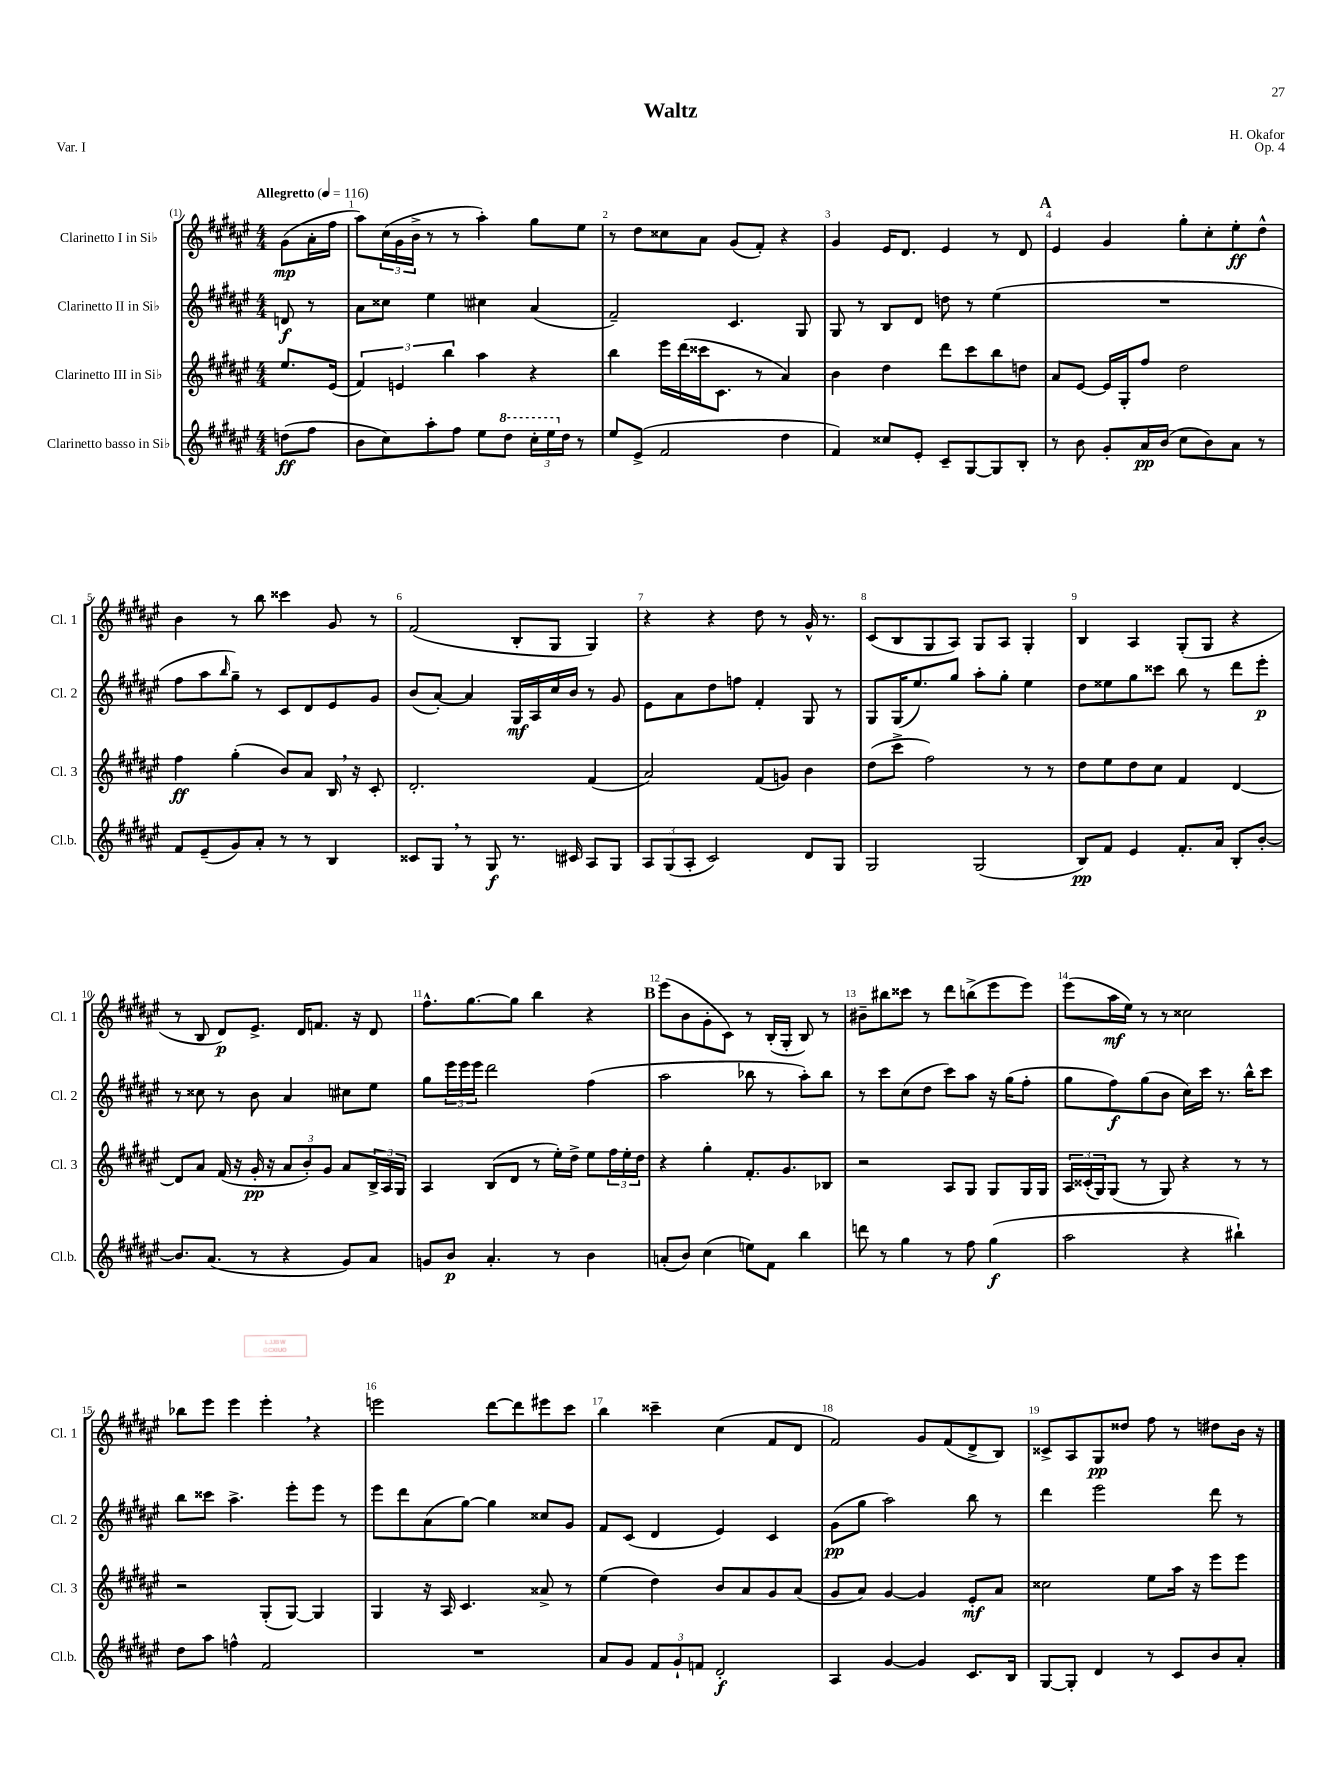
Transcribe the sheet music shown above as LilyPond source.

\header { title = "Waltz" composer = "H. Okafor" opus = "Op. 4" piece = "Var. I" }
<<
\new StaffGroup <<
\new Staff = "s0" \with { instrumentName = "Clarinetto I in Sib" shortInstrumentName = "Cl. 1" } {
    \clef treble \key fis \major \numericTimeSignature \time 4/4 \partial 4 \tempo "Allegretto" 4 = 116
    gis'8\mp( ais'16-. fis''16 |
    ais''8) \tuplet 3/2 { cis''16( gis'16 b'16-> } r8 r8 ais''4-.) gis''8 eis''8 |
    r8 dis''8 cisis''8 ais'8 gis'8( fis'8-.) r4 |
    gis'4 eis'16 dis'8. eis'4 r8 dis'8 |
    \mark \markup { \bold "A" } eis'4 gis'4 gis''8-. cis''8-. eis''8-.\ff dis''8-^ |
    b'4 r8 b''8 cisis'''4 gis'8 r8 |
    fis'2( b8-. gis8 gis4) |
    r4 r4 dis''8 r8 gis'16-^ r8. |
    cis'8( b8 gis8 ais8) gis8 ais8 gis4-. |
    b4 ais4 gis8-.( gis8 r4 |
    r8 b8 dis'8\p) eis'8.-> dis'16 f'8. r16 dis'8 |
    fis''8.-^ gis''8.~ gis''8 b''4 r4 |
    \mark \markup { \bold "B" } eis'''8( b'8 gis'8-. cis'8) r8 b16-.( gis16-. b8) r8 |
    bis'8-- bis''8 cisis'''8 r8 dis'''8 b''8->( eis'''8 eis'''8) |
    eis'''8( ais''16\mf eis''16) r8 r8 cisis''2 |
    bes''8 eis'''8 eis'''4 eis'''4-. \breathe r4 |
    e'''2 dis'''8~ dis'''8 eis'''8 cis'''8 |
    b''4 cisis'''4-- cis''4( fis'8 dis'8 |
    fis'2) gis'8 fis'8( dis'8-> b8) |
    cisis'8-> ais8 gis8\pp disis''8 fis''8 r8 dis''8 b'16 r16 \bar "|." |
}
\new Staff = "s1" \with { instrumentName = "Clarinetto II in Sib" shortInstrumentName = "Cl. 2" } {
    \clef treble \key fis \major \numericTimeSignature \time 4/4 \partial 4
    d'8\f r8 |
    ais'8 cisis''8 eis''4 cis''4 ais'4( |
    fis'2--) cis'4. gis8 |
    gis8 r8 b8 dis'8 d''8 r8 eis''4( |
    \mark \markup { \bold "A" } R1 |
    fis''8 ais''8 \grace { b''16 } gis''8--) r8 cis'8 dis'8 eis'8 gis'8 |
    b'8( ais'8~-.) ais'4 gis16\mf ais16 cis''16 b'16 r8 gis'8 |
    eis'8 ais'8 dis''8 f''8 fis'4-. gis8 r8 |
    gis8 gis16( eis''8.) gis''8 ais''8-. gis''8-. eis''4 |
    dis''8 eisis''8 gis''8 cisis'''8 b''8 r8 dis'''8 eis'''8-.\p |
    r8 cisis''8 r8 b'8 ais'4 cis''8 eis''8 |
    gis''8 \tuplet 3/2 { eis'''16 eis'''16 eis'''16 } dis'''2 fis''4( |
    \mark \markup { \bold "B" } ais''2 bes''8 r8 ais''8-.) bes''8 |
    r8 cis'''8 cis''8( dis''8 cis'''8) ais''8 r16 gis''16( fis''8-. |
    gis''8 fis''8\f) gis''8( b'8 cis''16) cis'''16 r8. b''16-^ cis'''8 |
    b''8 cisis'''8 ais''4.-> eis'''8-. eis'''8 r8 |
    eis'''8 dis'''8 ais'8( gis''8~) gis''4 cisis''8 gis'8 |
    fis'8 cis'8( dis'4 eis'4) cis'4 |
    gis'8\pp( gis''8 ais''2) b''8 r8 |
    dis'''4 eis'''2 dis'''8 r8 \bar "|." |
}
\new Staff = "s2" \with { instrumentName = "Clarinetto III in Sib" shortInstrumentName = "Cl. 3" } {
    \clef treble \key fis \major \numericTimeSignature \time 4/4 \partial 4
    eis''8. eis'16( |
    \tuplet 3/2 { fis'4) e'4 b''4 } ais''4 r4 |
    b''4 eis'''16 dis'''16( cisis'''16 cis'8. r8 ais'4) |
    b'4 dis''4 dis'''8 cis'''8 b''8 d''8 |
    \mark \markup { \bold "A" } ais'8 eis'8~ eis'16 gis16-. fis''8 dis''2 |
    fis''4\ff gis''4-.( b'8) ais'8 b16 \breathe r16 cis'8-. |
    dis'2.-. fis'4( |
    ais'2) fis'8( g'8) b'4 |
    dis''8( cis'''8-> fis''2) r8 r8 |
    dis''8 eis''8 dis''8 cis''8 fis'4 dis'4~ |
    dis'8 ais'8 fis'16( r16 gis'16-.\pp r16 \tuplet 3/2 { ais'8 b'8-.) gis'8 } ais'8 \tuplet 3/2 { b16-> ais16 gis16 } |
    ais4 b8( dis'8 r8 eis''16-.) dis''16-> eis''8 \tuplet 3/2 { fis''16 eis''16-. dis''16 } |
    \mark \markup { \bold "B" } r4 gis''4-. fis'8.-. gis'8. bes8 |
    r2 ais8 gis8 gis8 gis16 gis16 |
    \tuplet 3/2 { ais16 cisis'16-.( gis16) } gis8( r8 gis8) r4 r8 r8 |
    r2 gis8-.( gis8~) gis4 |
    gis4 r16 ais16 cis'4. aisis'8-> r8 |
    eis''4( dis''4) b'8 ais'8 gis'8 ais'8( |
    gis'8 ais'8) gis'4~ gis'4 eis'8-.\mf ais'8 |
    cisis''2 eis''8 ais''16 r16 eis'''8 eis'''8 \bar "|." |
}
\new Staff = "s3" \with { instrumentName = "Clarinetto basso in Sib" shortInstrumentName = "Cl.b." } {
    \clef treble \key fis \major \numericTimeSignature \time 4/4 \partial 4
    d''8\ff( fis''8 |
    b'8 cis''8) ais''8-. fis''8 eis''8 \ottava #1 dis'''8 \tuplet 3/2 { cis'''16-. eis'''16 \ottava #0 dis''16 } r8 |
    eis''8 eis'8->( fis'2 dis''4 |
    fis'4) cisis''8 eis'8-. cis'8-- gis8~ gis8 b8-. |
    \mark \markup { \bold "A" } r8 b'8 gis'8-. ais'16\pp b'16( cis''8 b'8) ais'8 r8 |
    fis'8 eis'8--( gis'8) ais'8-. r8 r8 b4 |
    cisis'8 gis8 \breathe r8 gis8\f r8. cis'16 ais8 gis8 |
    \tuplet 3/2 { ais8 gis8( ais8-. } cis'2) dis'8 gis8 |
    gis2 gis2( |
    b8\pp) fis'8 eis'4 fis'8.-. ais'16 b8-. b'8~-. |
    b'8. ais'8.( r8 r4 gis'8) ais'8 |
    g'8 b'8\p ais'4.-. r8 b'4 |
    \mark \markup { \bold "B" } a'8-.( b'8) cis''4( e''8) fis'8 b''4 |
    d'''8 r8 gis''4 r8 fis''8 gis''4\f( |
    ais''2 r4 bis''4-!) |
    dis''8 ais''8 f''4-^ fis'2 |
    R1 |
    ais'8 gis'8 \tuplet 3/2 { fis'8 gis'8-! f'8 } dis'2-.\f |
    ais4 gis'4~ gis'4 cis'8. b16 |
    gis8~ gis8-. dis'4 r8 cis'8 b'8 ais'8-. \bar "|." |
}
>>
>>
\layout { \context { \Score \override BarNumber.break-visibility = ##(#f #t #t) barNumberVisibility = #all-bar-numbers-visible } }
